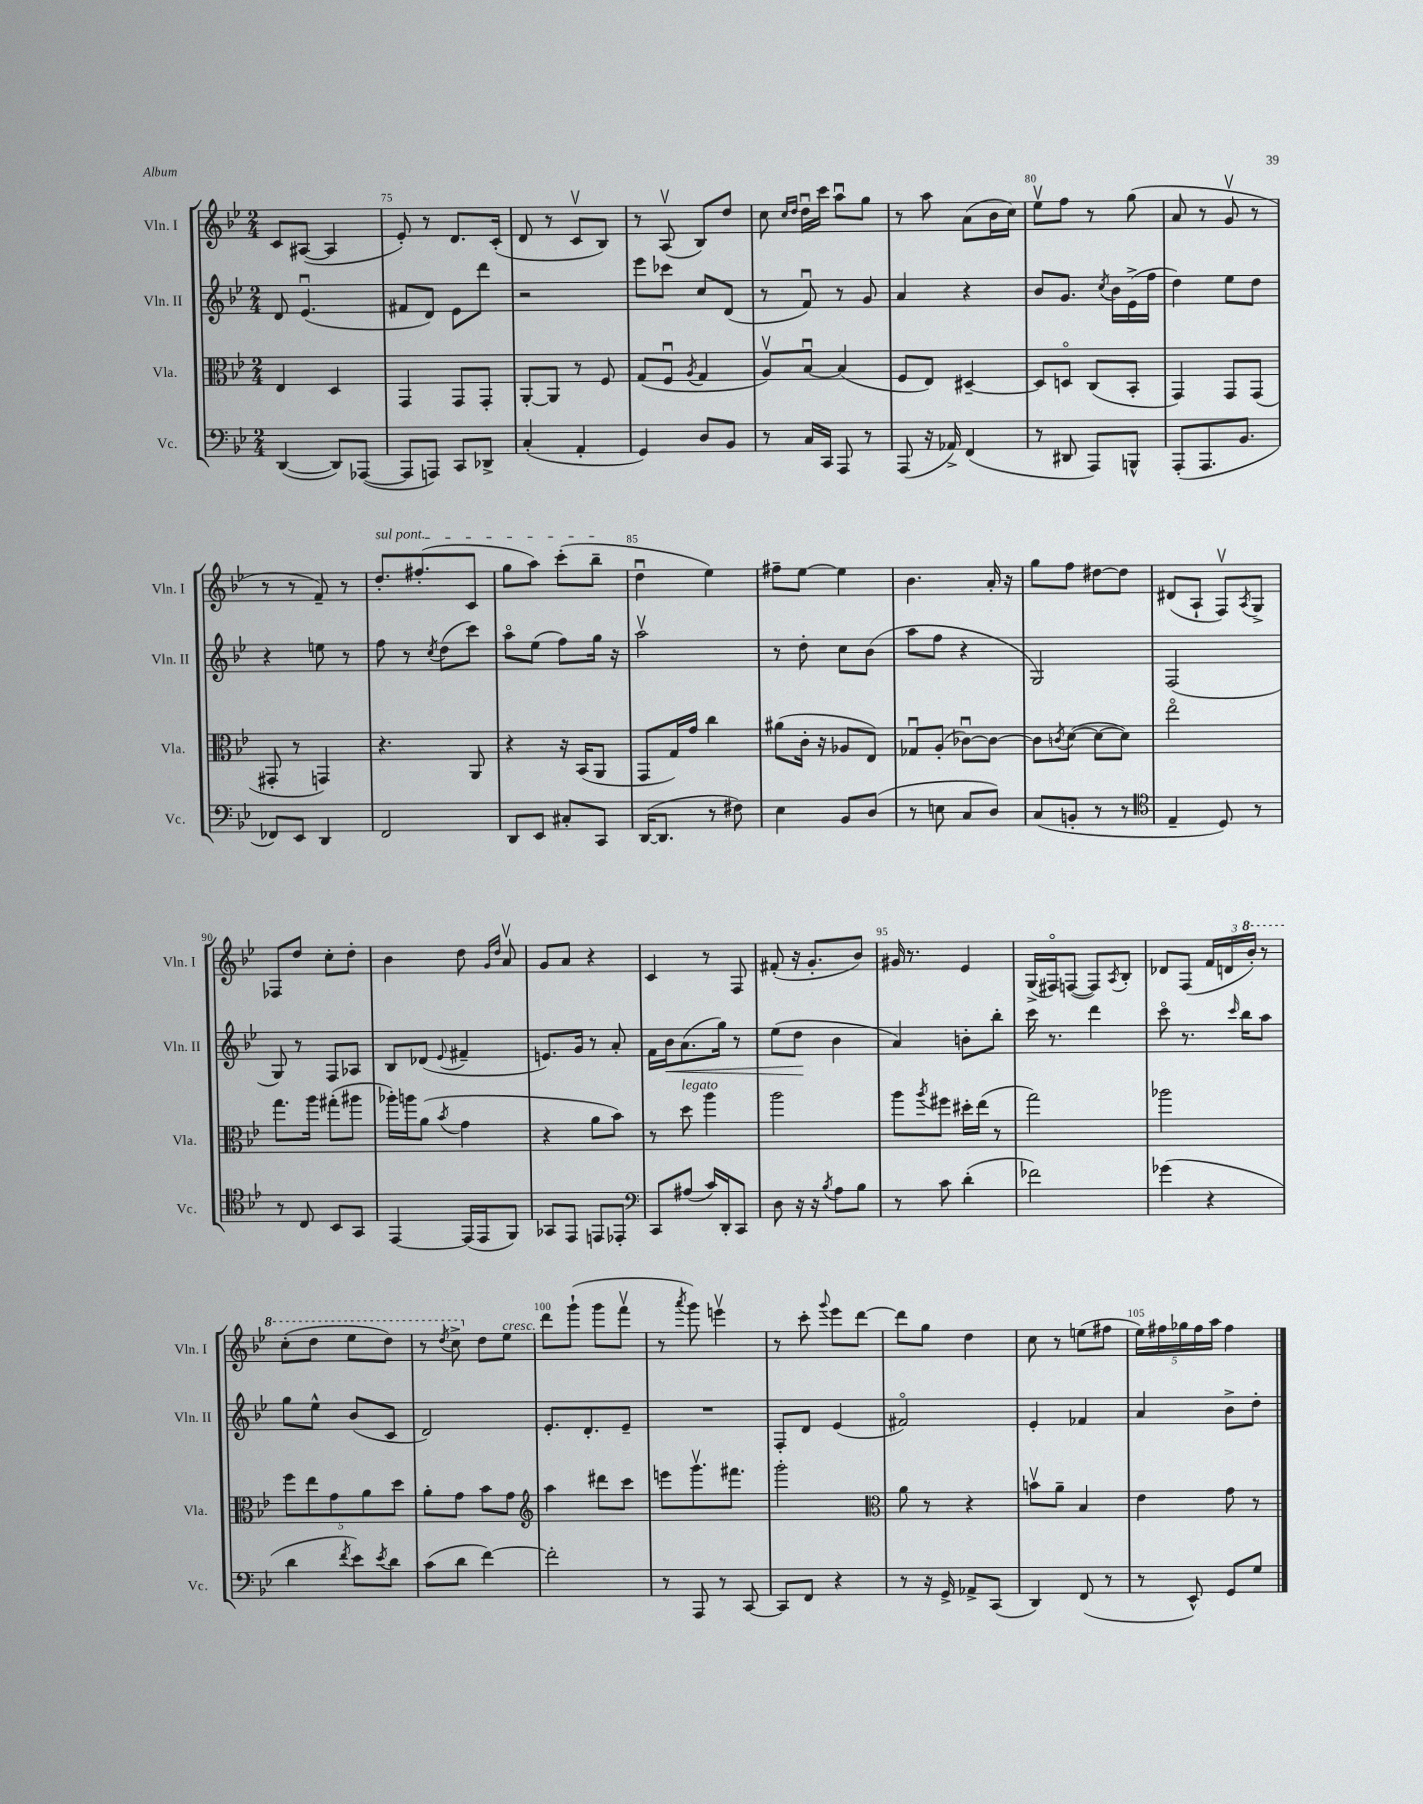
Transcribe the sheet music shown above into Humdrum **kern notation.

**kern	**kern	**kern	**kern
*staff4	*staff3	*staff2	*staff1
*clefF4	*clefC3	*clefG2	*clefG2
*k[b-e-]	*k[b-e-]	*k[b-e-]	*k[b-e-]
*M2/4	*M2/4	*M2/4	*M2/4
([4DD	4E-	8d	8c
.	.	(4.e-u	([8A#
8DD])	4D	.	4A#]
([8AAA-	.	.	.
=	=	=	=
8AAA-]	4GG	8f#	8e-')
8AAA)	.	8d)	8r
8CC	8GG	8e-	8.d
8DD-^	8GG'	8ddd	.
.	.	.	(16c'
=	=	=	=
(4C'	[8AA'	2r	8d
.	8AA]	.	8r
4AA'	8r	.	8cv
.	8F	.	8B-)
=	=	=	=
4GG)	(8G	8eee-	8r
.	8Fu	8ccc-	(8Av
.	8qA	.	.
8D	4G	8cc	8B-)
8BB-	.	(8d	8dd
=	=	=	=
8r	8Av)	8r	8cc
.	.	.	16qqcc
.	.	.	16qqdd
16C	[8B-u	8fu)	16ddu
16CC	.	.	16ccc
8AAA	(4B-]	8r	8aau
8r	.	8g	8gg
=	=	=	=
(8AAA	8F	4a	8r
16r	8E-)	.	8aa
16AA-^)	.	.	.
(4FF	[4D#~	4r	(8a
.	.	.	16b-
.	.	.	16cc)
=	=	=	=
8r	8D#]	8b-	8ee-v
8DD#	8Do	8.g	8ff
8AAA)	(8C	.	8r
.	.	8qcc	.
.	.	16b-	.
8BBB^^	8BB-'	(16e-^	(8gg
.	.	16ff	.
=	=	=	=
(8AAA'	4GG)	4dd)	8a
8.AAA	.	.	8r
.	8GG	8ee-	8gv
8.BB-	.	.	.
.	(8GG	8dd	8r
=	=	=	=
8FF-)	8GG#'	4r	8r
8EE-	8r	.	8r
4DD	4GG)	8ee	8f~)
.	.	8r	8r
=	=	=	=
2FF	4.r	8ff	8.dd'
.	.	8r	.
.	.	.	(8.ff#'
.	.	8qcc	.
.	.	(8dd	.
.	8AA	8ccc)	8c
=	=	=	=
8DD	4r	8aao	8gg
8EE-	.	(8ee-	8aa)
8C#'	16r	8ff)	(8ccc'
.	(16BB-	.	.
8CC	8AA	16gg	8bb-~
.	.	16r	.
=	=	=	=
([16DD	8GG	2aav	4ddu
8.DD]	.	.	.
.	16G)	.	.
.	16g	.	.
8r	4cc	.	4ee-)
8F#)	.	.	.
=	=	=	=
4E-	(8a#	8r	8ff#~
.	16c'	8dd'	[8ee-
.	16r	.	.
8BB-	8A-	8cc	4ee-]
(8D	8E-)	(8b-	.
=	=	=	=
8r	8G-u	8aa	4.b-
8E	(8A'	8ff	.
8C	[8c-u)	4r	.
8D)	8c-_	.	16a'
.	.	.	16r
=	=	=	=
(8C	8c-]	2G)	8gg
.	8qc	.	.
8BB'	([8d	.	8ff
8r	8d_	.	[8dd#
8r	8d])	.	8dd#]
=	=	=	=
*clefC4	*	*	*
4E-~	2ee-o	(2F	(8d#
.	.	.	8A`
8D)	.	.	8Fv)
.	.	.	8qA
8r	.	.	8G^
=	=	=	=
8r	8.gg	8G)	8F-
8C	.	8r	8dd
.	16aa	.	.
8BB-	(8gg#'	8F	8cc'
8GG	8aa#	8A-	8dd'
=	=	=	=
[4EE-	16aa-')	8B-	4b-
.	16aa	.	.
.	(8a	(8d-	.
.	8qb-	8qqe-	.
(16EE-]	4g	4f#~	8dd
16EE-	.	.	.
.	.	.	16qqg
.	.	.	16qqdd
8FF)	.	.	8av
=	=	=	=
8GG-	4r	8.e)	8g
8EE-	.	.	8a
.	.	16g	.
8EE	8a	8r	4r
8EE-'	8b-)	8a'	.
=	=	=	=
*clefF4	*	*	*
8CC	8r	16f	4c
.	.	16b-	.
(8A#	8dd	(8.a	.
16c)	4aa	.	8r
16DD'	.	16gg)	.
8CC	.	8r	8F
=	=	=	=
8D	2aa	(8ee-	(8f#'
16r	.	8dd	16r
16r	.	.	8.g'
8qB-	.	.	.
8A	.	4b-	.
8B-	.	.	8b-)
=	=	=	=
8r	8aa	4a)	16g#
.	.	.	8.r
.	8qaa	.	.
8c	8ff#	.	.
(4d'	16dd#'	8b'	4e-
.	(16ee-	.	.
.	8r	8bb-'	.
=	=	=	=
2f-)	2gg)	16ccc	(16G^
.	.	8.r	16F#o)
.	.	.	([8F
.	.	4ddd	8F])
.	.	.	8qA
.	.	.	8B-'
=	=	=	=
(4g-	2aa-	8ccco	8d-
.	.	8.r	(8F
4r	.	.	24f
.	.	.	24d
.	.	16qqccc	.
.	.	16bb-	.
.	.	.	24bb-')
.	.	8aa	8r
=	=	=	=
4d	10ff	8gg	(8ccc'
.	10ee-	.	.
.	.	8ee-^^	8ddd
.	10g	.	.
8qf	.	.	.
8e-)	.	(8b-	8eee-
.	10a	.	.
8qe-	.	.	.
8d	.	8c	8ddd)
.	10dd	.	.
=	=	=	=
(8c	8a'	2d)	8r
.	.	.	8qddd
8d	8g	.	8ccc^
[4f)	8b-	.	8dd
.	8g	.	8ee-
=	=	=	=
*	*clefG2	*	*
2f']	4aa	8.e-'	8ddd
.	.	.	(8ggg`
.	.	8.d'	.
.	8ddd#	.	8ggg
.	8ccc	8e-~	8fffv
=	=	=	=
8r	8eee	2r	8r
.	.	.	8qaaa
8AAA	8.gggv	.	8ggg)
8r	.	.	4eeev
.	8.fff#	.	.
[8CC	.	.	.
=	=	=	=
8CC]	2ggg'	8F'	8r
8FF	.	8d	8ccc'
.	.	.	8qqggg
4r	.	(4e-	8eee-
.	.	.	[8ddd
=	=	=	=
*	*clefC3	*	*
8r	8a	2f#o)	8ddd]
16r	8r	.	8gg
16GG^	.	.	.
8AA-^	4r	.	4dd
(8CC	.	.	.
=	=	=	=
4DD)	8bv	4e-'	8cc
.	8a~	.	8r
(8FF	4B-	4f-	(8ee
8r	.	.	8ff#
=	=	=	=
8r	4e-	4a	20ee-)
.	.	.	20ff#
.	.	.	20gg-
8EE-^^)	.	.	.
.	.	.	20ff#
.	.	.	20aa
8GG	8g	8b-^	4ff#
8G	8r	8dd'	.
==	==	==	==
*-	*-	*-	*-
